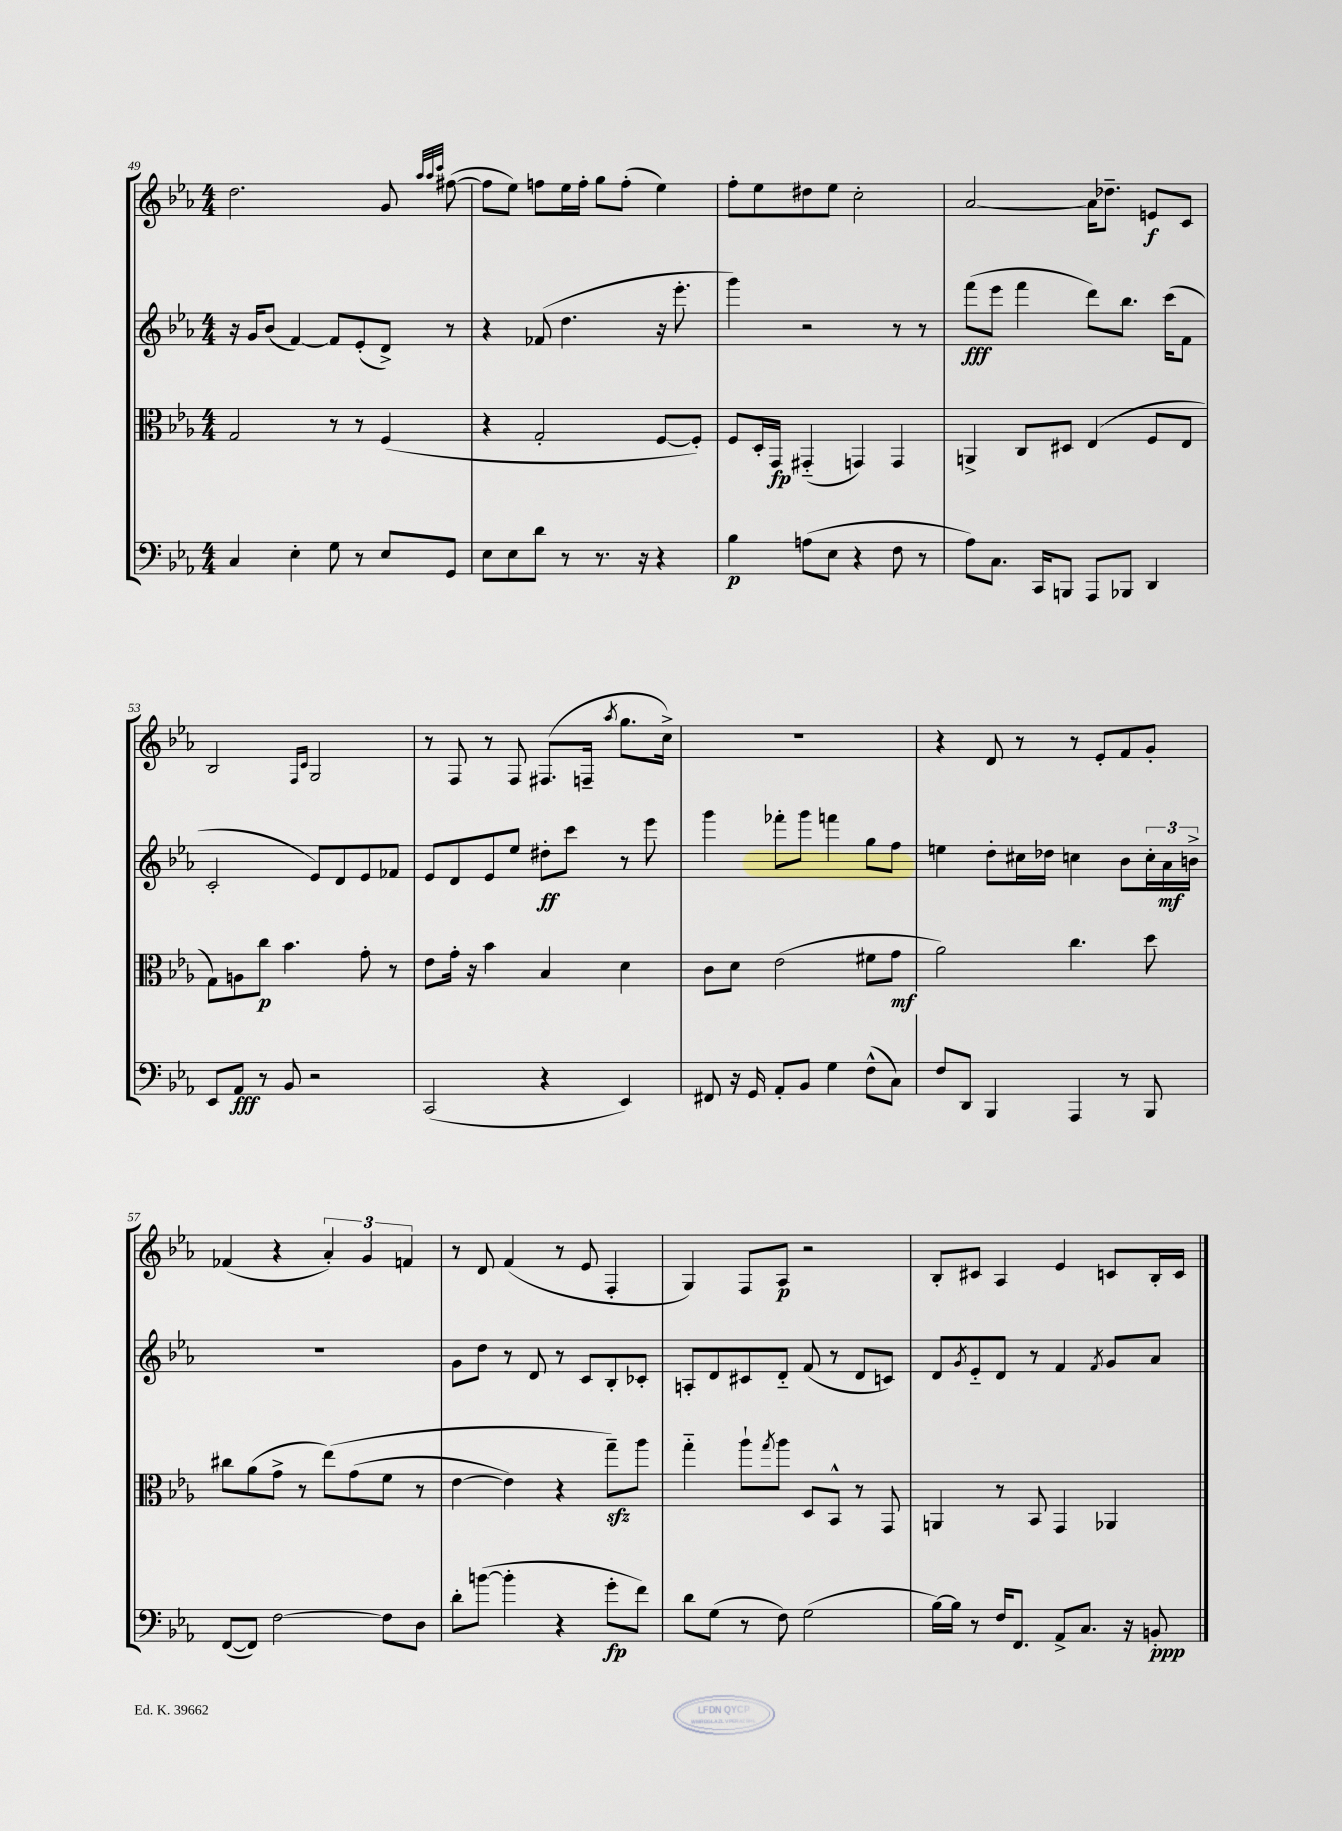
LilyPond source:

<<
\new StaffGroup <<
\new Staff = "s0" {
    \clef treble \key ees \major \numericTimeSignature \time 4/4
    d''2. g'8 \grace { aes''32 aes''32 c'''32 } fis''8~( |
    fis''8 ees''8) f''8 ees''16 f''16-. g''8 f''8-.( ees''4) |
    f''8-. ees''8 dis''8 ees''8 c''2-. |
    aes'2~ aes'16 des''8.-- e'8\f c'8 |
    bes2 \grace { f16 c'16 } g2 |
    r8 f8 r8 f8 fis8.( f16-- \acciaccatura { aes''8 } g''8. c''16->) |
    R1 |
    r4 d'8 r8 r8 ees'8-. f'8 g'8-. |
    fes'4( r4 \tuplet 3/2 { aes'4-.) g'4 f'4 } |
    r8 d'8 f'4( r8 ees'8 f4-. |
    g4) f8 aes8\p r2 |
    bes8-. cis'8 aes4 ees'4 c'8 bes16-. c'16 \bar "|." |
}
\new Staff = "s1" {
    \clef treble \key ees \major \numericTimeSignature \time 4/4
    r16 g'16 bes'8( f'4~) f'8 ees'8-.( d'8->) r8 |
    r4 fes'8( d''4. r16 ees'''8.-. |
    g'''4) r2 r8 r8 |
    f'''8\fff( ees'''8 f'''4 d'''8) bes''8. c'''16( f'8 |
    c'2-. ees'8) d'8 ees'8 fes'8 |
    ees'8 d'8 ees'8 ees''8 dis''8-.\ff c'''8 r8 ees'''8 |
    g'''4 fes'''8-. g'''8 f'''4 g''8 f''8 |
    e''4 d''8-. cis''16 des''16 c''4 bes'8 \tuplet 3/2 { c''16-. aes'16\mf b'16-> } |
    R1 |
    g'8 d''8 r8 d'8 r8 c'8 bes8-. ces'8-. |
    a8-. d'8 cis'8 d'8-_ f'8( r8 d'8 c'8) |
    d'8 \acciaccatura { g'8 } ees'8-_ d'8 r8 f'4 \acciaccatura { f'8 } g'8 aes'8 \bar "|." |
}
\new Staff = "s2" {
    \clef alto \key ees \major \numericTimeSignature \time 4/4
    g2 r8 r8 f4( |
    r4 g2-. f8~ f8-.) |
    f8 d16-. g,16\fp gis,4-_( g,4) g,4 |
    a,4-> c8 dis8 ees4( f8 ees8 |
    g8) a8 c''8\p bes'4. g'8-. r8 |
    ees'8 g'16-. r16 bes'4 bes4 d'4 |
    c'8 d'8 ees'2( fis'8 g'8\mf |
    aes'2) c''4. d''8 |
    cis''8 aes'8( g'8-> r8 ees''8)\( g'8( f'8 r8 |
    ees'4~ ees'4) r4 g''8--\sfz\) aes''8 |
    g''4-_ aes''8-! \acciaccatura { g''8 } aes''8 d8 bes,8-^ r8 g,8 |
    a,4 r8 bes,8 g,4 aes,4 \bar "|." |
}
\new Staff = "s3" {
    \clef bass \key ees \major \numericTimeSignature \time 4/4
    c4 ees4-. g8 r8 ees8 g,8 |
    ees8 ees8 d'8 r8 r8. r16 r4 |
    bes4\p a8( ees8 r4 f8 r8 |
    aes8) c8. c,16 b,,8 aes,,8 bes,,8 d,4 |
    ees,8 aes,8\fff r8 bes,8 r2 |
    c,2( r4 ees,4) |
    fis,8 r16 g,16 aes,8-. bes,8 g4 f8-^( c8) |
    f8 d,8 bes,,4 aes,,4 r8 bes,,8 |
    f,8~( f,8) f2~ f8 d8 |
    d'8-. b'8~( b'4-. r4 g'8-.\fp f'8) |
    d'8 g8( r8 f8) g2( |
    bes16~) bes16 r8 f16 f,8. aes,8-> c8. r16 b,8-.\ppp \bar "|." |
}
>>
>>
\layout { \context { \Score currentBarNumber = #49 } }
